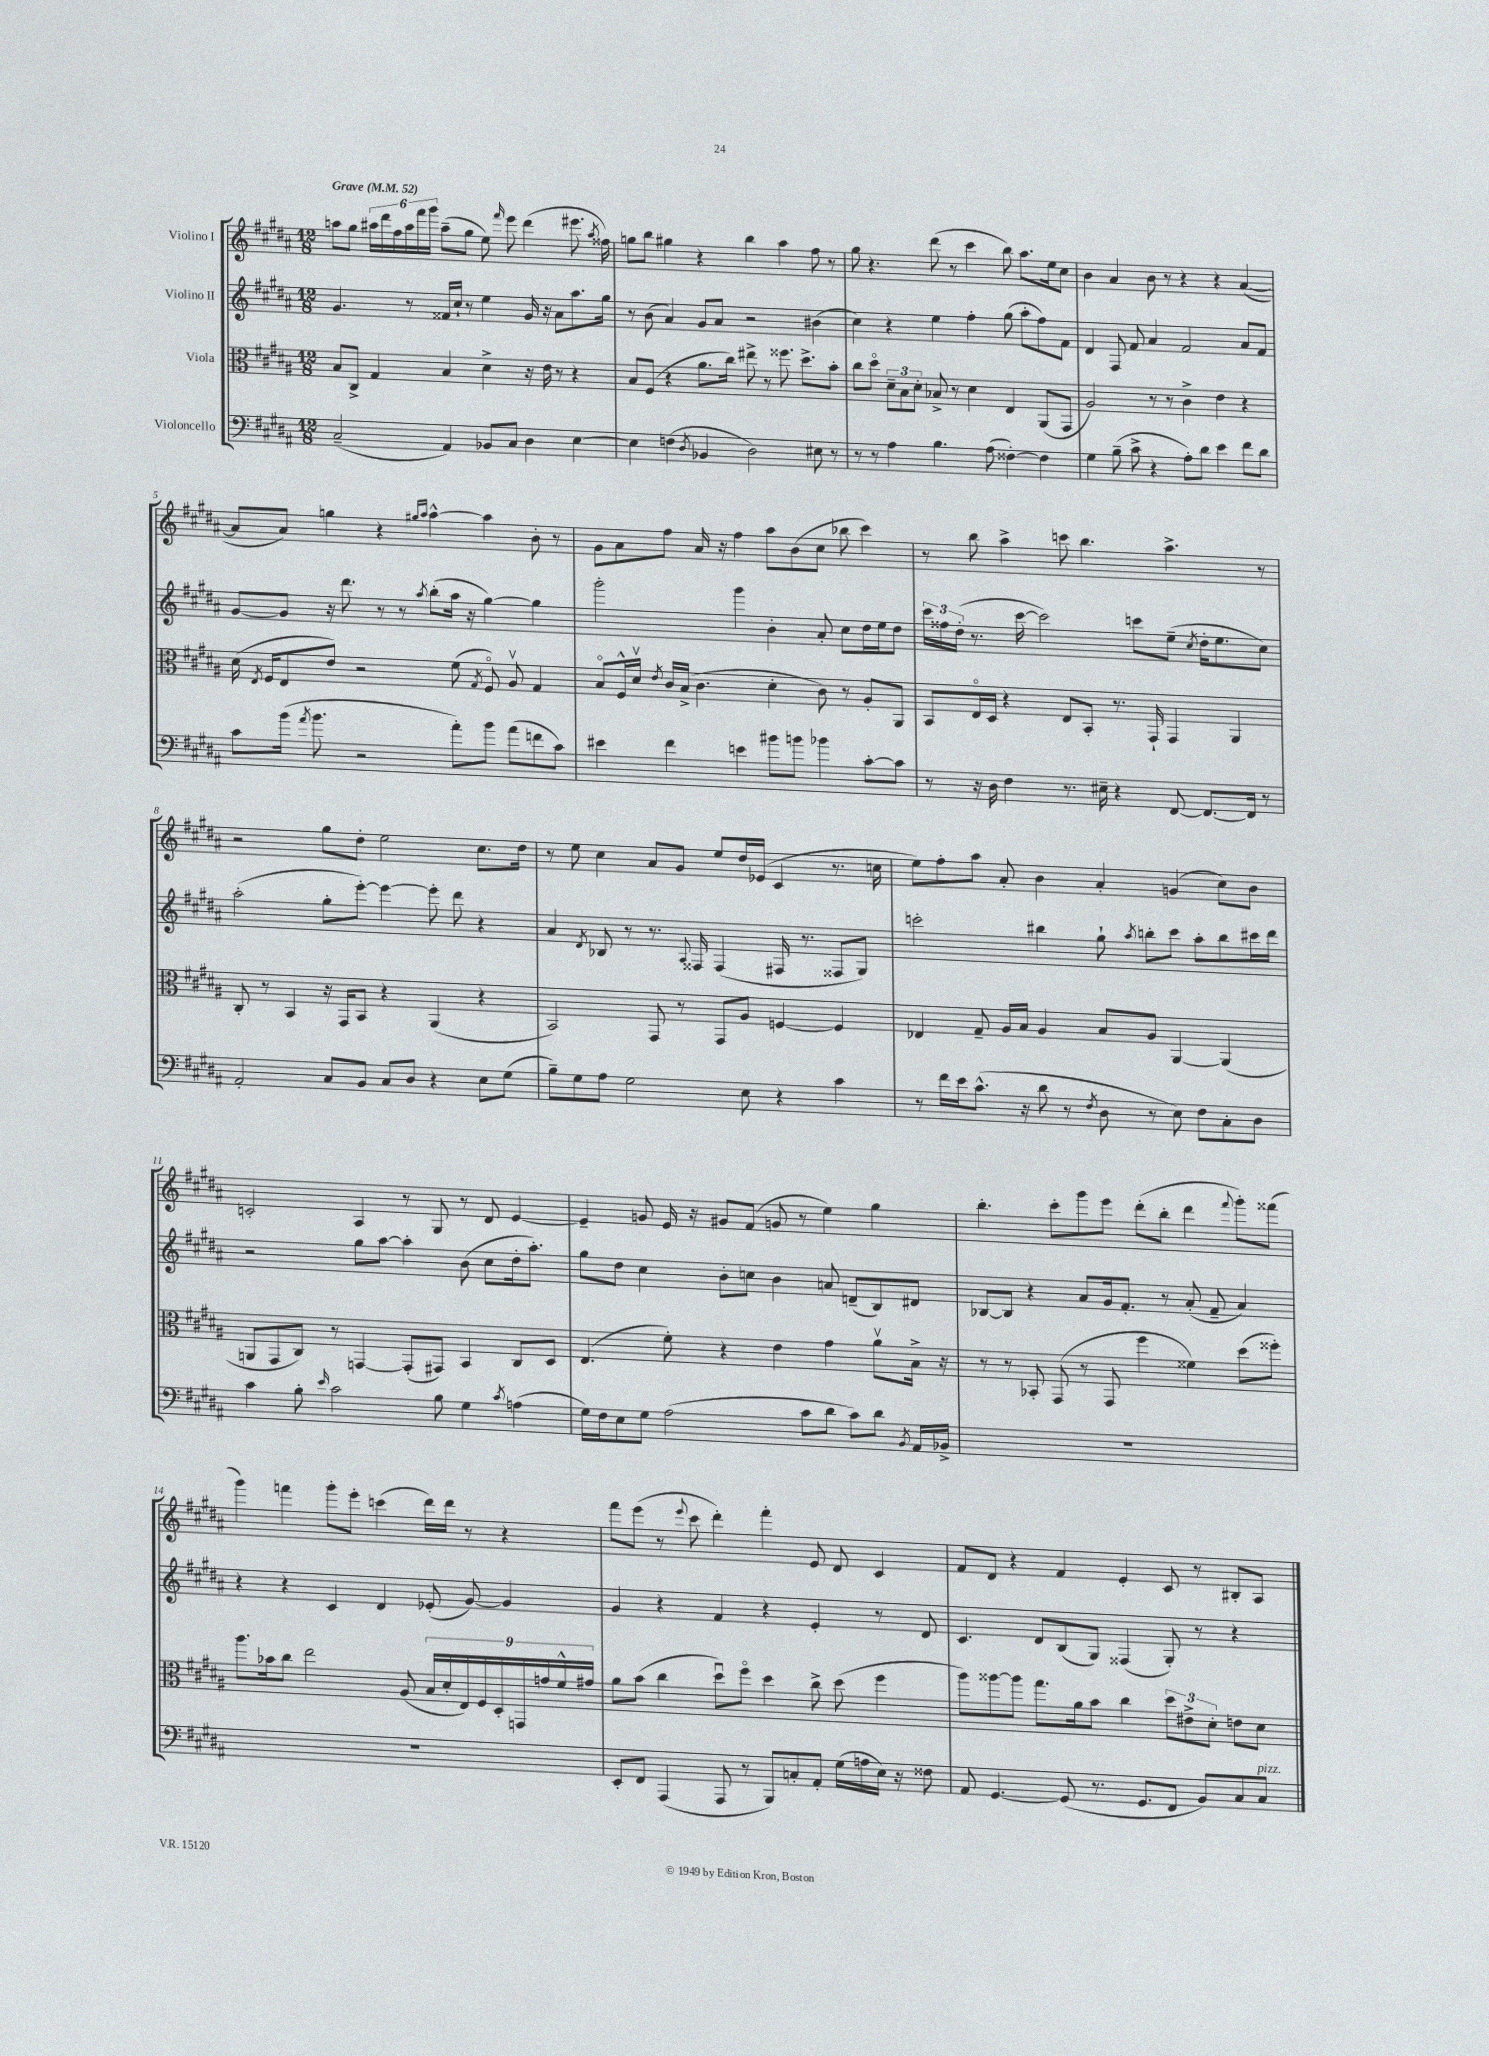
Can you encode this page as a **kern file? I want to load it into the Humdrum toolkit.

**kern	**kern	**kern	**kern
*staff4	*staff3	*staff2	*staff1
*clefF4	*clefC3	*clefG2	*clefG2
*k[f#c#g#d#a#]	*k[f#c#g#d#a#]	*k[f#c#g#d#a#]	*k[f#c#g#d#a#]
*M12/8	*M12/8	*M12/8	*M12/8
*MM52	*MM52	*MM52	*MM52
(2C#~/	8B/L	4.g#/	8aa\L
.	8C#^/J	.	8gg#\J
.	4G#/	.	24aa#\LL
.	.	.	24ddd#\
.	.	.	24ff#\
.	.	8r	24aa#\
.	.	.	24fff#\
.	.	.	24ggg#\JJ
4AA#/)	4B/	16f##/LL	(8aa#~\L
.	.	16cc#`/JJ	.
.	.	8r	8gg#\J
8BB-/L	4d#^\	4ee\	8ee\)
.	.	.	16qqfff#/
8C#/J	.	.	8eee\
4D#\	16r	16g#/	(4ddd#\
.	16e\	16r	.
.	8r	8a#\L	.
[4E\	4r	8.aa#\	8.eee#\
.	.	.	8qaa#/
.	.	16gg#\Jk	16ff##\)
=	=	=	=
4E\]	8B/L	8r	8gg\L
.	(8F#/J	(8b\	8bb\J
(4F\	4r	4a#/)	4gg#\
8qD#/	.	.	.
4BB-/	8.a#\L	8g#/L	4r
.	.	8a#/J	.
.	16cc#\Jk)	.	.
2D#\)	8ee#^\	2r	4bb\
.	8r	.	.
.	8.ff##\	.	4aa#\
.	8.dd#^\L	.	.
8E#\	.	(4b#\	8ff#\
8r	8b'\J	.	8r
=	=	=	=
8r	8cc#\L	4cc#\)	8gg#\
8r	8dd#o\J	.	4.r
4A#\	12d#~\L	4r	.
.	12B\	.	.
.	12d#'\J	.	.
4.B\	8B-^/	4ee\	(8ddd#\
.	8r	.	8r
.	4d#\	4ff#'\	4ccc#\
(8A#\	.	.	.
[4F##'\)	4E/	(8gg#\	8bb\)
.	.	8aa#'\L	8.aa#\L
4F##\]	(8AA#/L	8ff#\)	.
.	.	.	16ee\k
.	8GG#/J	8f#\J	8cc#\J
=	=	=	=
4G#\	2A#/)	4d#/	4b\
(8B~\	.	8F#/	4a#/
8c#^\	.	8f#/	.
4r	8r	4a#/	8b\
.	8r	.	8r
8A#'\L)	4c#^\	2f#/	4r
8d#\J	.	.	.
4e\	4e\	.	4r
8f#\L	4r	8a#/L	([4a#/
8d#\J	.	8f#/J	.
=	=	=	=
8c#\L	(16d#\	[8g#/L	8a#/]L
.	8qE/	.	.
.	16F#/LK	.	.
(16b\Jk	8E/	8g#/]J	8a#/J)
8qa#/	.	.	.
8.b\	.	.	.
.	8e/J)	16r	4gg\
.	.	8.ddd#\	.
2r	2r	.	.
.	.	8r	4r
.	.	8r	.
.	.	.	16qqgg#/LL
.	.	8qaa#/	16qqaa#/JJ
.	.	(8bb'\L	[4aa#^^\
8a#'\L)	(8f#\	16aa#\Jk	.
.	.	16r	.
.	8qG#/	.	.
8b\J	8F#o/)	[4gg#\)	4aa#\]
(8a#\L	8A#v/	.	.
8f\	4G#/	4gg#\]	8b'\
8c#\J)	.	.	8r
=	=	=	=
4e#\	8Bo/L	2ggg#'\	8g#\L
.	16F#^^/L	.	8a#\
.	16d#v/JJ	.	.
.	8qe/	.	.
4f#\	16c#/LL	.	8ff#\J
.	(16B^/JJ	.	.
.	4.c#\	.	16a#/
.	.	.	16r
4e\	.	4ggg#\	4ff#\
8b#\L	4d#'\	4b'\	8aa#\L
8b\J	.	.	(8b\
4b-\	8c#\)	8a#'/	8cc#\J
.	8r	8cc#\L	8bb-\
[8c#'\L	8A#'/L	16dd#\L	4ccc#\)
.	.	16ee\J	.
8c#\]J	8AA#/J	8dd#\J	.
=	=	=	=
8r	8BB/L	24ccc#\LL	8r
.	.	24ff##\	.
.	.	(24dd#'\JJ	.
16r	16Eo/L	8.r	8bb\
16D#\	16D#/JJ	.	.
4F#\	4r	.	4aa#^\
.	.	[16ccc#\	.
.	.	2ccc#\])	.
8.r	8E/L	.	8ccc\
.	8BB'/J	.	4.bb\
16E#~\	.	.	.
4r	8.r	.	.
.	.	8ccc\L	.
.	16GG#`/	.	.
[8FF#/	4GG#/	(8ee~\J	4.aa#^\
.	.	8qcc#/	.
8.FF#/_L	.	16dd#'\LK	.
.	.	8.ee\	.
.	4AA#/	.	.
16FF#/]Jk	.	.	.
8r	.	8cc#\J)	8r
=	=	=	=
2AA#'/	8C#'/	(2aa#'\	2r
.	8r	.	.
.	4BB/	.	.
8C#/L	16r	8gg#'\L	8gg#\L
.	16GG#/LK	.	.
8BB/J	8BB/J	[8eee'\J)	8dd#'\J
8C#/L	4r	4eee\_	2ee\
8D#/J	.	.	.
4r	(4AA#/	8eee'\]	.
.	.	8ddd#\	.
8E\L	4r	4r	8.cc#\L
(8G#\J	.	.	.
.	.	.	16dd#\Jk
=	=	=	=
8B~\L)	2BB/)	4a#/	8r
8G#\	.	.	8ee\
.	.	8qd#/	.
8A#\J	.	8B-/	4cc#\
2G#\	.	8r	.
.	8GG#/	8.r	8a#/L
.	8r	.	8g#/J
.	.	8qqA#/	.
.	.	16F##/	.
.	8GG#/L	(4F##/	8ee/L
8E\	8A#/J	.	16dd#/L
.	.	.	(16e-/JJ
4r	[4F/	16F#/	4c#/
.	.	8.r	.
4c#\	4F/]	8F##/L	8.r
.	.	8G#/J)	.
.	.	.	16cc\
=	=	=	=
8r	4E-/	2ccc'\	8ee\L)
16f#\LL	.	.	8ff#'\
16e\J	.	.	.
(8.c#^^\J	8G#~/	.	8aa#\J
.	16A#/LL	.	8a#'/
16r	16B/JJ	.	.
8d#\	4A#/	4bb#\	4b\
8r	.	.	.
8qF#/	.	.	.
8D#\	8B/L	8gg#`\	4a#'/
.	.	8qaa#/	.
8r	8A#/J	8bb'\L	.
8E\)	[4AA#/	8ccc\J	(4g/
8F#\L	.	8aa#'\L	.
8C#'\	(4AA#/]	8bb\	8cc#\L)
8D#\J	.	16ccc#\L	8b\J
.	.	16ddd#\JJ	.
=	=	=	=
4c#\	8AA/L	2r	2c'/
.	8GG#/	.	.
8B'\	8C#/J)	.	.
16qqe/	.	.	.
2c#\	8r	.	.
.	[4GG/	8gg#\L	4A#/
.	.	[8aa#\J	.
.	(8GG'/]L	4aa#'\]	8r
8B\	8GG#/J)	.	8G#/
4G#\	4BB/	(8b\	8r
.	.	8cc#\L	8d#/
8qc#/	.	.	.
(4A\	8C#/L	16dd#'\k	[4e/
.	.	8.aa#'\J)	.
.	8D#/J	.	.
=	=	=	=
16G#\LL)	(4.E/	8gg#\L	4e~/]
16F#\J	.	.	.
8E\	.	8dd#\J	.
8G#\J	.	4cc#\	8g/
(2A#\	8f#'\)	.	16e/
.	.	.	16r
.	4r	8b'\L	8g#/L
.	.	8cc\J	(8f#/J
.	4e\	4b\	8g/
8c#\L	.	.	8r
8d#\J	4g#\	8a/	4ee\)
8c#\L)	.	(8d~/L	.
8d#\J	8a#v\L	8B/)	4gg#\
8qBB/	.	.	.
16AA#/LL	16B^\Jk	8d#/J	.
16BB-^/JJ	16r	.	.
=	=	=	=
1.r	8r	[8B-/L	4.bb'\
.	8r	8B-/]J	.
.	8BB-'/	4r	.
.	(8GG#/	.	8ccc#'\L
.	8r	8a#/L	8ggg#\
.	8GG#/	16g#/k	8eee\J
.	.	8.f#'/J	.
.	4ff#\	.	(8ddd#'\L
.	.	8r	8bb'\J
.	4f##\)	(8a#'/	4ddd#\
.	.	8f#~/	.
.	.	.	8qqfff#/
.	(8dd#\L	4a#/)	8ggg#'\L)
.	8ff##'\J)	.	(8fff##\J
=	=	=	=
1.r	8.aa#\L	4r	4ggg#\)
.	16b-\k	.	.
.	8cc#\J	4r	4fff\
.	2ee\	.	.
.	.	4c#/	8ggg#'\L
.	.	.	8eee'\J
.	.	4d#/	(4ccc\
.	(8A#/	.	.
.	18B/LL	(8e-'/	16ddd#\LL)
.	18d#'/	.	.
.	.	.	16ddd#\JJ
.	18E/)	.	.
.	.	[8g#/)	8r
.	18F#/	.	.
.	18D#'/	.	.
.	.	4g#/]	4r
.	18GG/	.	.
.	18g/	.	.
.	18f#^^/	.	.
.	18g#/JJ	.	.
=	=	=	=
8EE'/L	8a#\L	4g#/	8fff#\L
8FF#/J	(8b\J	.	(8eee\J
(4AAA#/	4cc#\	4r	8r
.	.	.	8qqeee/
.	.	.	8ccc#\
8AAA#/	8dd#u\L)	4f#/	4ddd#'\)
8r	8ff#o\J	.	.
8BBB/L)	4dd#\	4r	4fff#'\
8C'/	.	.	.
8AA#'/J	8cc#^\	4e'/	8e/
(16G#\LL	(8dd#\	.	8d#/
16A\	.	.	.
16E\JJ)	4ff#\	8r	4c#/
16r	.	.	.
8F##\	.	8d#/	.
=	=	=	=
8AA#/	8aa#\L)	4.c#/	8f#/L
[4.GG#/	[8aa##\	.	8d#/J
.	8aa##\]J	.	4r
.	8.gg#\L	8d#/L	.
(8GG#/]	.	(8B/	4f#/
.	16a#\k	.	.
8.r	8b\J	8G#/J)	.
.	4cc#\	(4F##/	4e'/
8.GG#/L	.	.	.
8FF#/J	12dd#\L	8G#'/)	8c#/
.	12e#^\	.	.
8BB/L)	.	8r	8r
.	12d#'\J	.	.
8C#/	8e\L	4r	8B#'/L
8C#/J	8d#\J	.	8A#/J
==	==	==	==
*-	*-	*-	*-
